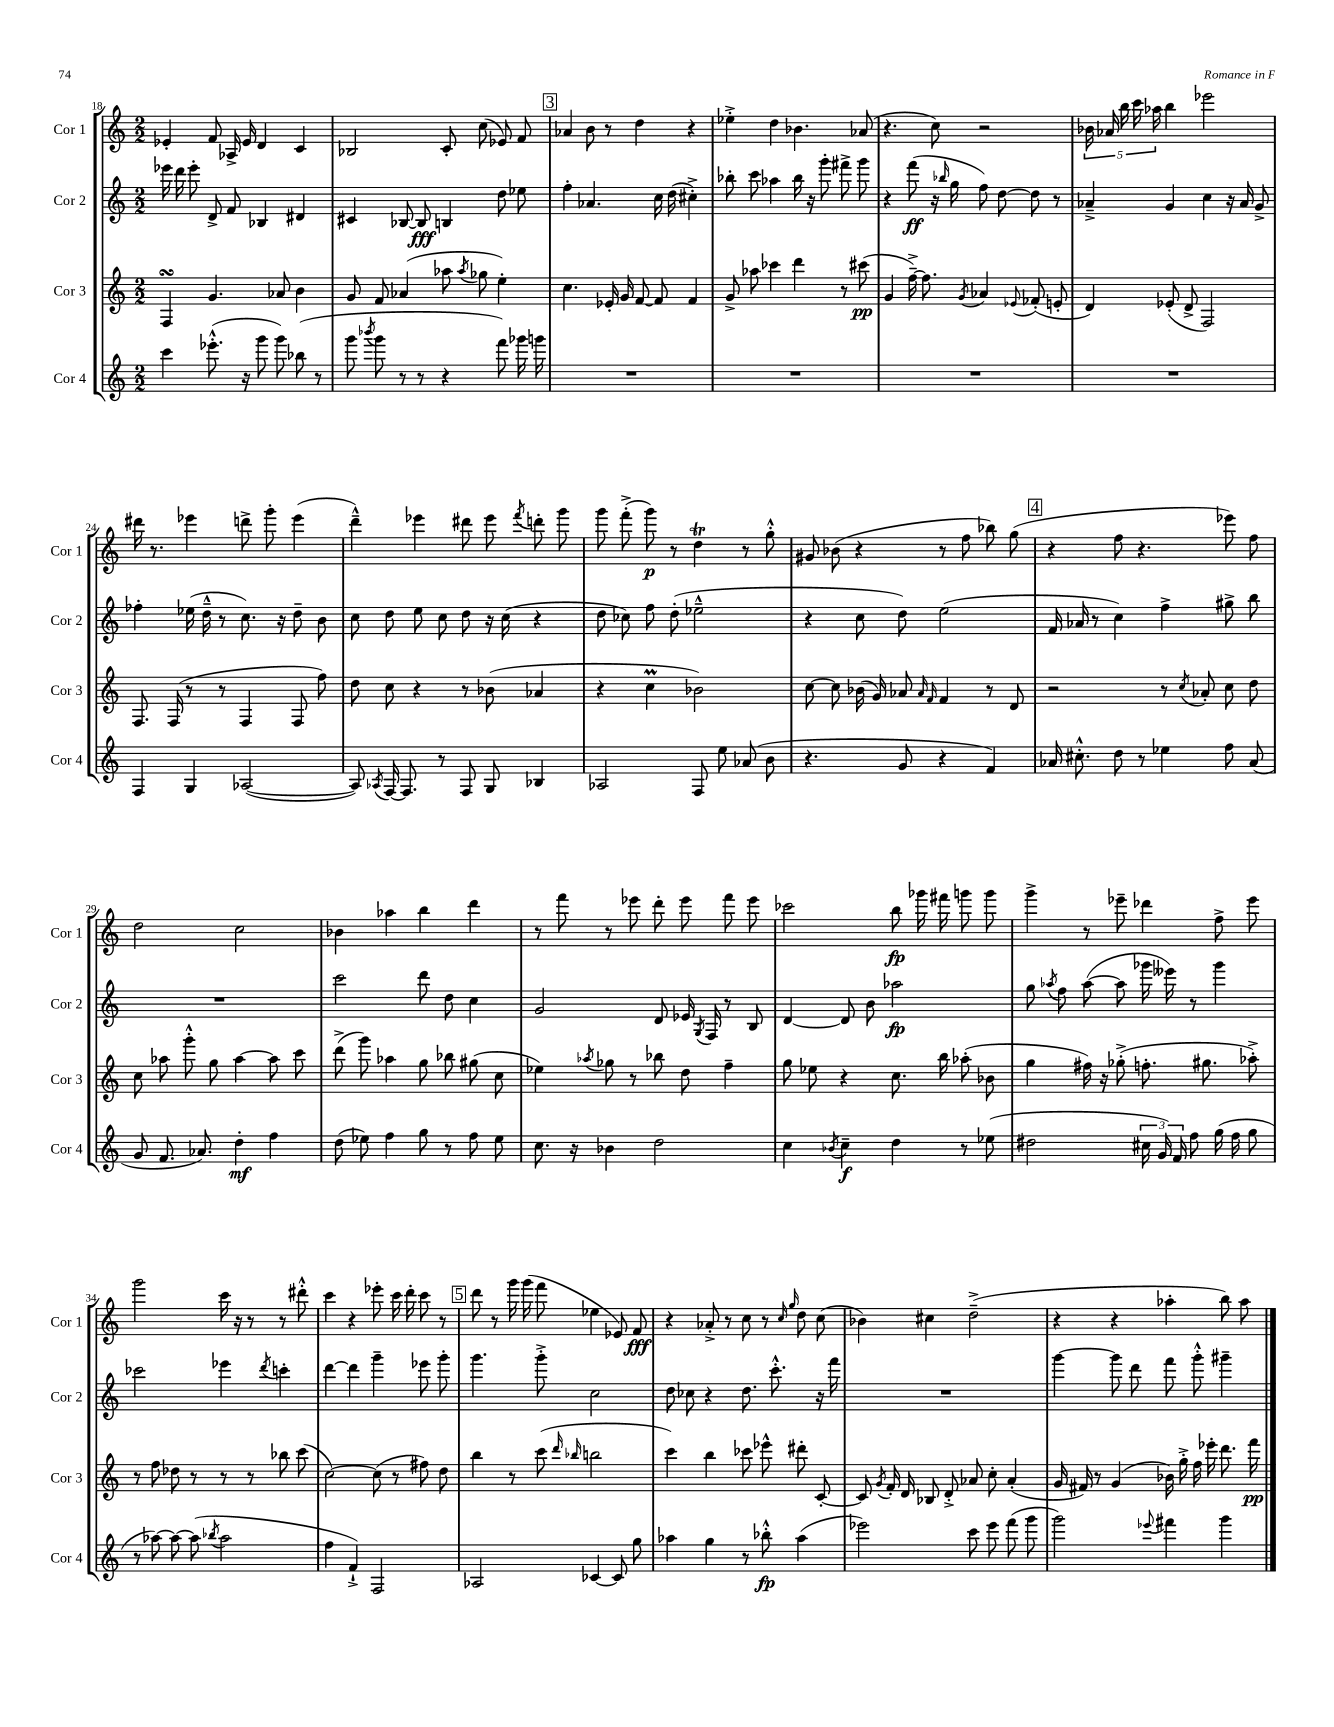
<<
\new StaffGroup <<
\new Staff = "s0" \with { instrumentName = "Cor 1" shortInstrumentName = "Cor 1" } {
    \clef treble \key c \major \numericTimeSignature \time 2/2
    \autoBeamOff ees'4-. f'8 aes16-> ees'16 d'4 c'4 |
    bes2 c'8-. c''8( ees'8) f'8 |
    \mark \markup { \box "3" } aes'4 b'8 r8 d''4 r4 |
    ees''4-.-> d''4 bes'4. aes'8( |
    r4. c''8) r2 |
    \tuplet 5/4 { bes'16 aes'16 b''16 c'''16 aes''16 } b''4 ees'''2 |
    dis'''16 r8. ees'''4 d'''8-> g'''8-. ees'''4( |
    d'''4---^) ees'''4 dis'''8 ees'''8 \acciaccatura { f'''8 } d'''8-. g'''8 |
    g'''8 f'''8-.->( g'''8\p) r8 d''4\trill r8 g''8-.-^ |
    gis'8 bes'8( r4 r8 f''8 bes''8) g''8( |
    \mark \markup { \box "4" } r4 f''8 r4. ees'''8) f''8 |
    d''2 c''2 |
    bes'4 aes''4 b''4 d'''4 |
    r8 f'''8 r8 ees'''8 d'''8-. ees'''8 f'''8 ees'''8 |
    ces'''2 b''8\fp ges'''16 fis'''16 g'''8 g'''8 |
    g'''4-> r8 ees'''8-- des'''4 f''8-> ees'''8 |
    g'''2 c'''16 r16 r8 r8 dis'''8-.-^ |
    c'''4 r4 ees'''8-. c'''16 d'''16-. c'''8 r8 |
    \mark \markup { \box "5" } d'''8 r8 g'''16 g'''16( f'''8 ees''4 ees'8) f'8\fff |
    r4 aes'8-.-> r8 c''8 r8 \grace { c''16 g''16 } d''8 c''8( |
    bes'4) cis''4 d''2--->( |
    r4 r4 aes''4-. b''8) aes''8 \bar "|." |
}
\new Staff = "s1" \with { instrumentName = "Cor 2" shortInstrumentName = "Cor 2" } {
    \clef treble \key c \major \numericTimeSignature \time 2/2
    \autoBeamOff ees'''16 d'''16 ees'''8-. d'8-> f'8 bes4 dis'4 |
    cis'4 bes8~ bes8\fff b4 d''8 ees''8 |
    \mark \markup { \box "3" } f''4-. aes'4. c''16 d''16( cis''4-.->) |
    bes''8-. c'''8 aes''4 bes''16 r16 g'''8-. fis'''8-> g'''8 |
    r4 f'''8\ff( r16 \grace { bes''16 } g''16 f''8) d''8~ d''8 r8 |
    aes'4---> g'4 c''4 r16 aes'16 g'8-> |
    fes''4-. ees''16( d''16---^ r8 c''8.) r16 d''8-- b'8 |
    c''8 d''8 e''8 c''8 d''8 r16 c''16( r4 |
    d''8 ces''8) f''8 d''8-.( ees''2---^ |
    r4 c''8 d''8) e''2( |
    \mark \markup { \box "4" } f'16 aes'16 r8 c''4) f''4-> gis''8-> b''8 |
    R1 |
    c'''2 d'''8 d''8 c''4 |
    g'2 d'8 ees'16 \acciaccatura { g8 } f16 r8 b8 |
    d'4~ d'8 b'8 aes''2\fp |
    g''8 \acciaccatura { aes''8 } f''8 aes''8~( aes''8 ges'''16 eeses'''16) r8 ges'''4 |
    ces'''2 ees'''4 \acciaccatura { d'''8 } c'''4-. |
    d'''4~ d'''4 g'''4-- ees'''8 g'''8-. |
    \mark \markup { \box "5" } g'''4. g'''8-.-> c''2 |
    d''8 ces''8 r4 d''8. c'''8.-.-^ r16 f'''16 |
    R1 |
    g'''4~ g'''8 d'''8 f'''8 g'''8-.-^ gis'''4-- \bar "|." |
}
\new Staff = "s2" \with { instrumentName = "Cor 3" shortInstrumentName = "Cor 3" } {
    \clef treble \key c \major \numericTimeSignature \time 2/2
    \autoBeamOff f4\turn g'4. aes'8 b'4 |
    g'8 f'8 aes'4( aes''8 \acciaccatura { aes''8 } ges''8 e''4-.) |
    \mark \markup { \box "3" } c''4. ees'16-. g'16 f'8~ f'8 f'4 |
    g'8-> aes''8 ces'''4 d'''4 r8 cis'''8\pp( |
    g'4 f''16~--->) f''8. \acciaccatura { g'8 } aes'4 \appoggiatura { ees'8 } fes'8-.( e'8-. |
    d'4) ees'8-.( d'8-> f2) |
    f8. f16( r8 r8 f4 f8 f''8) |
    d''8 c''8 r4 r8 bes'8( aes'4 |
    r4 c''4\prall bes'2) |
    c''8~ c''8 bes'16( g'16) aes'8 \grace { aes'16 f'16 } f'4 r8 d'8 |
    \mark \markup { \box "4" } r2 r8 \acciaccatura { c''8 } aes'8-. c''8 d''8 |
    c''8 aes''8 g'''8-.-^ g''8 aes''4~ aes''8 c'''8 |
    d'''8->( g'''8) aes''4 g''8 bes''8 gis''8( c''8 |
    ees''4) \acciaccatura { aes''8 } ges''8 r8 bes''8 d''8 f''4-- |
    g''8 ees''8 r4 c''8. b''16 aes''8-.( bes'8 |
    g''4 fis''16) r16 ges''8-.->( f''8.-. gis''8. aes''8-.->) |
    r8 f''8 des''8 r8 r8 r8 bes''8 c'''8( |
    c''2~) c''8( r8 fis''8) d''8 |
    \mark \markup { \box "5" } b''4 r8 c'''8( \grace { d'''16 bes''16 } b''2 |
    c'''4) b''4 ces'''8 ees'''8-^ dis'''8-. c'8~-. |
    c'8 \acciaccatura { g'8 } f'16-. d'16 bes8 d'8-.-> aes'8 c''8-. aes'4-.( |
    g'16 fis'16) r8 g'4( bes'16) g''16-.-> f''16 ees'''16-. d'''8. f'''16\pp \bar "|." |
}
\new Staff = "s3" \with { instrumentName = "Cor 4" shortInstrumentName = "Cor 4" } {
    \clef treble \key c \major \numericTimeSignature \time 2/2
    \autoBeamOff c'''4 ees'''8.-.-^( r16 g'''8 g'''8) bes''8( r8 |
    g'''8 \acciaccatura { bes'''8 } g'''8 r8 r8 r4 f'''8) ges'''16 g'''16 |
    \mark \markup { \box "3" } R1 |
    R1 |
    R1 |
    R1 |
    f4 g4 aes2~( |
    aes8) \acciaccatura { aes8 } f16~ f8. r8 f8 g8 bes4 |
    aes2 f8 e''8 aes'8( b'8 |
    r4. g'8 r4 f'4) |
    \mark \markup { \box "4" } aes'16 cis''8.-.-^ d''8 r8 ees''4 f''8 aes'8( |
    g'8 f'8. aes'8.) d''4-.\mf f''4 |
    d''8( ees''8) f''4 g''8 r8 f''8 ees''8 |
    c''8. r16 bes'4 d''2 |
    c''4 \acciaccatura { bes'8 } c''4--\f d''4 r8 ees''8( |
    dis''2 \tuplet 3/2 { cis''16 g'16) f'16 } f''8 g''16( f''16 g''8 |
    r8 aes''8~) aes''8~ aes''8( \acciaccatura { bes''8 } aes''2 |
    f''4 f'4-!->) f2 |
    \mark \markup { \box "5" } aes2 ces'4~ ces'8 g''8 |
    aes''4 g''4 r8 bes''8-.-^\fp aes''4( |
    ees'''2) c'''8 ees'''8 f'''8( g'''8 |
    g'''2) \appoggiatura { ees'''8 } fis'''4 g'''4 \bar "|." |
}
>>
>>
\layout { \context { \Score currentBarNumber = #18 } }
